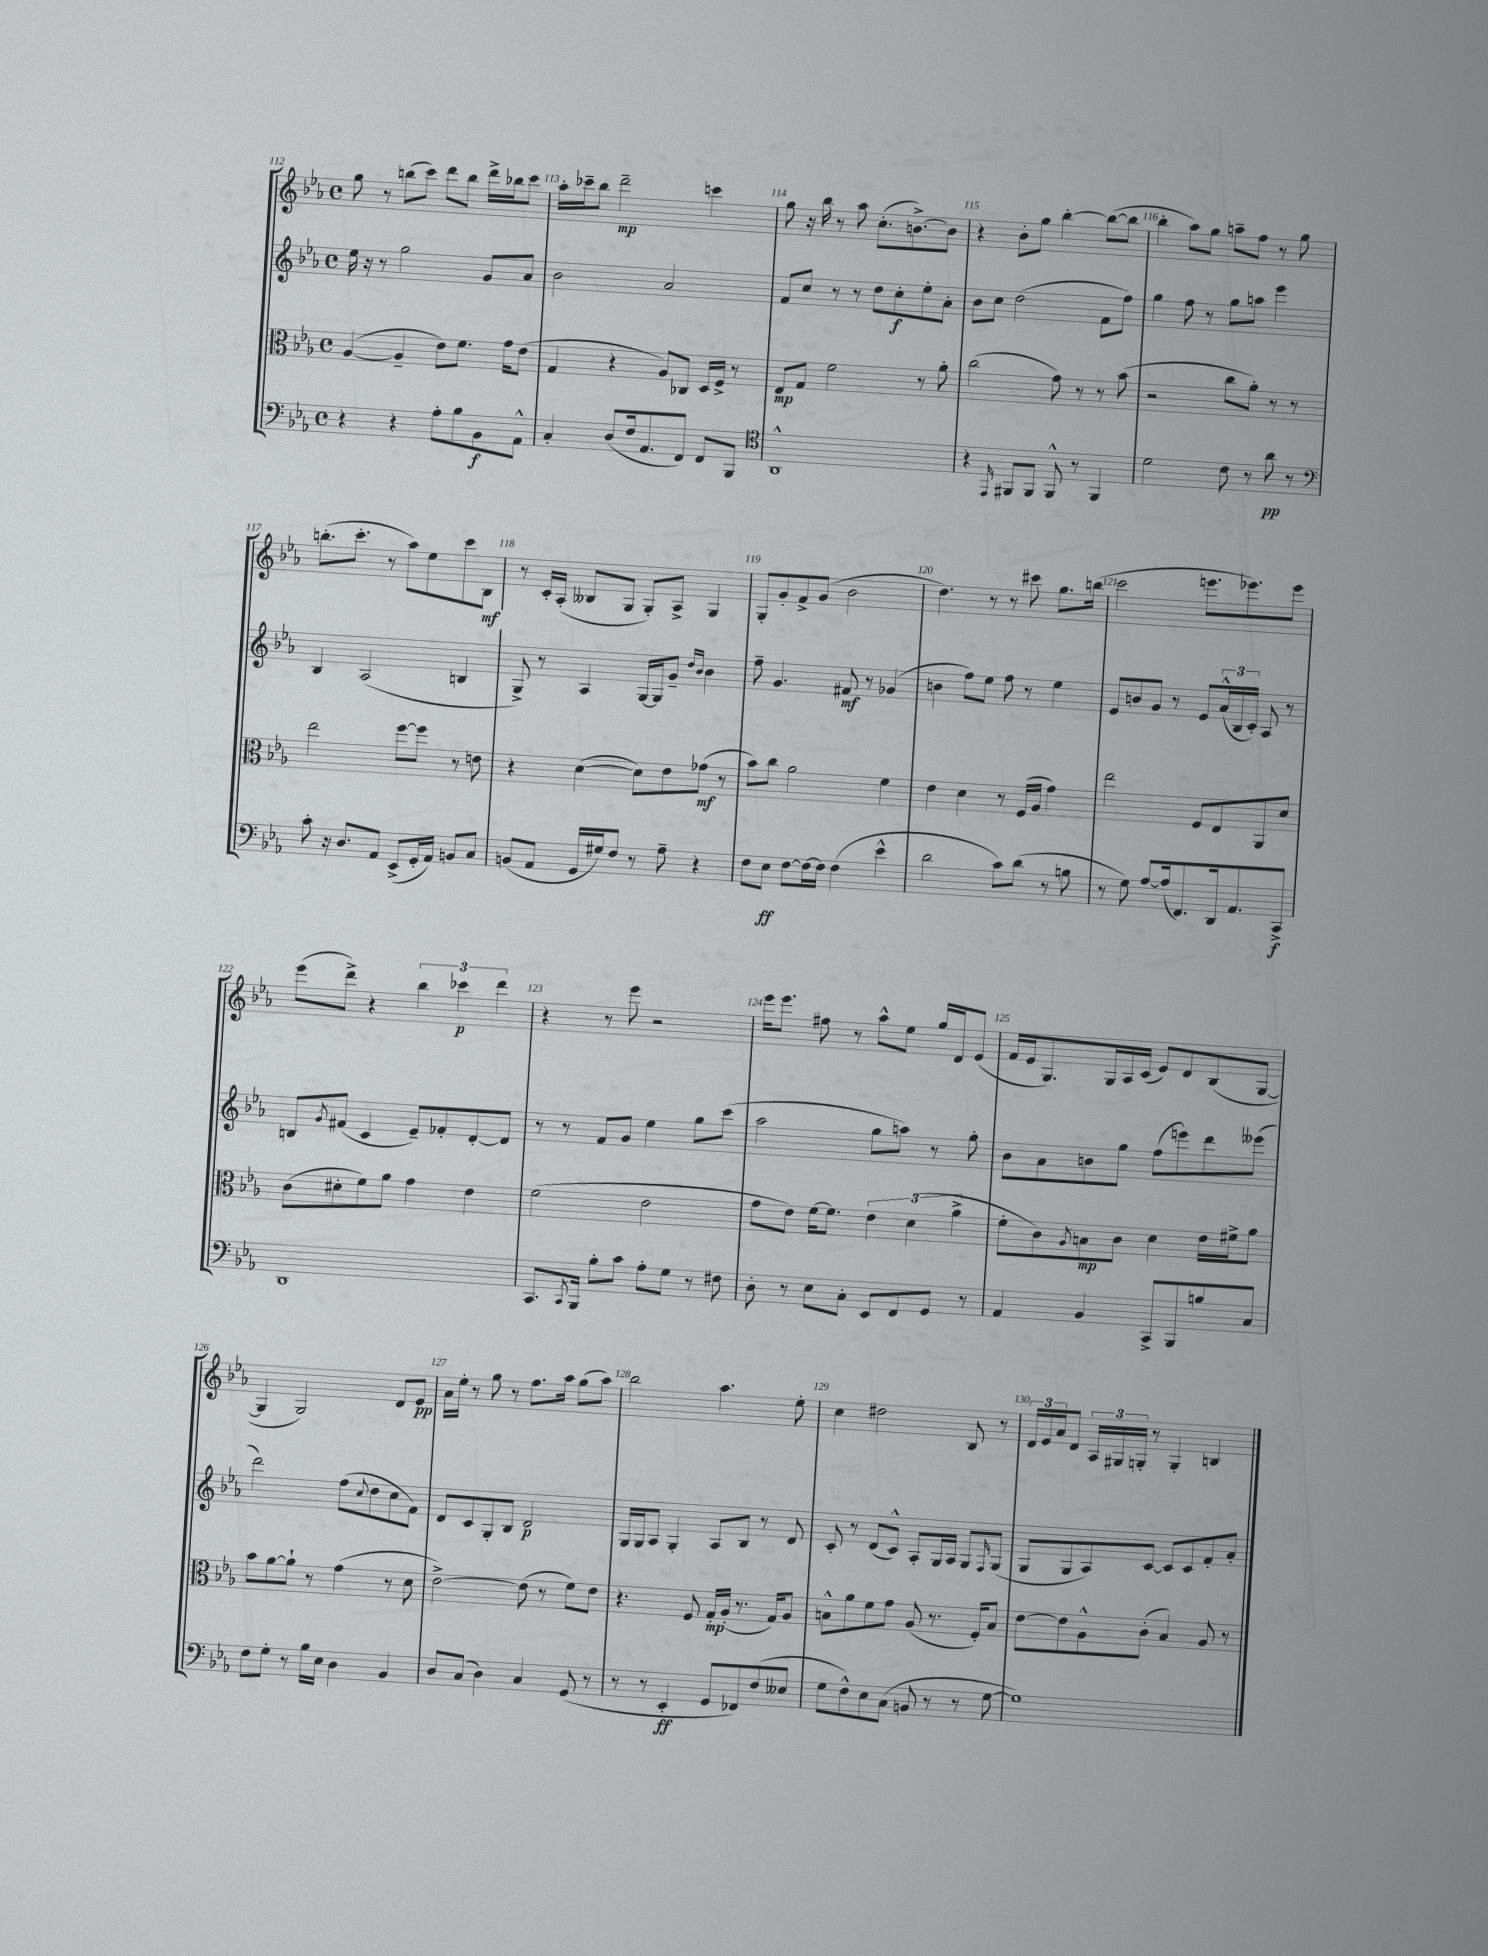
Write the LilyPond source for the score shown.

<<
\new StaffGroup <<
\new Staff = "s0" {
    \clef treble \key ees \major \defaultTimeSignature \time 4/4
    g''8 r8 b''8( c'''8) d'''8 b''8 d'''16-> bes''16 c'''8 |
    aes''16-. ces'''16-- bes''8 d'''2--\mp c'''4 |
    g''8 r16 bes''16 r8 aes''8 c''8.-.( b'8.~->) b'8 |
    r4 bes'8-. g''8 bes''4~-. bes''8~( bes''8 |
    bes''4-. aes''8) g''8 a''8-- f''8 r8 g''8 |
    b''8.-.( c'''8.-. r8 aes''8) ees''8 c'''8 bes8\mf |
    r8 c'16-. aes16-.( beses8 g8 g8-.) aes8-> g4 |
    g8-. g'8-. f'8-> g'8( bes'2 |
    d''4.) r8 r8 cis'''8 g''8. b''16( |
    c'''2 e'''8. ees'''8.) ees'''8 |
    ees'''8( d'''8->) r4 \tuplet 3/2 { bes''4 ces'''4\p d'''4 } |
    r4 r8 ees'''8 r2 |
    ees'''16 ees'''8. fis''8 r8 aes''8-^ ees''8 g''16 d'16 ees'8( |
    f'16 ees'16 g8.) g16 aes16 c'16( ees'8) d'8 bes8( g8~ |
    g4 g2) d'8 ees'8\pp |
    aes'16 ees''16-. r8 g''8 r8 f''8. aes''16 g''8( aes''8) |
    bes''2 aes''4. ees''8-. |
    c''4 dis''2 bes8 r8 |
    \tuplet 3/2 { d'16 ees'16 aes'16 } d'8 \tuplet 3/2 { aes16 gis16 g16-. } r8 g4-. b4 \bar "|." |
}
\new Staff = "s1" {
    \clef treble \key ees \major \defaultTimeSignature \time 4/4
    ees''16 r16 r8 g''2 g'8 aes'8 |
    bes'2 aes'2 |
    f'8 c''8 r8 r8 d''8 c''8-.\f ees''8-. aes'8-. |
    bes'8 c''8 d''2( f'8 f''8) |
    g''4 f''8 r8 g''8 a''8 ees'''4 |
    bes4 aes2( b4 |
    g8->) r8 aes4 g16~ g16 g'8-- \grace { d''16 bes'16 } bes'4 |
    f''8-- g'4. fis'8\mf r8 ges'4( |
    b'4 f''8) ees''8 f''8 r8 ees''4 |
    ees'8 b'8 g'8 r8 ees'8 \tuplet 3/2 { aes'16-^( bes16 c'16-.) } aes8 r8 |
    b8 \acciaccatura { g'8 } fis'8( c'4 ees'8--) fes'8-. d'8~-. d'8 |
    r8 r8 f'8 g'8 ees''4 g''8 c'''8( |
    aes''2 g''8 a''8) r8 g''8-. |
    bes'8 aes'8 b'8 g''8 f''8( e'''8) d'''8 eeses'''8( |
    d'''2) f''8( \appoggiatura { c''8 } d''8 c''8 f'8) |
    d'8 c'8 g8-. bes8 d'2\p |
    g16 g16 aes8 g4-. aes8 bes8 r8 d'8 |
    c'8-. r8 d'8( c'8-^) aes8-. g16 aes16 g8 \grace { f16 } g8( |
    g8 g8 aes8) c'8~ c'8 c'8 f'8-. aes'8-. \bar "|." |
}
\new Staff = "s2" {
    \clef alto \key ees \major \defaultTimeSignature \time 4/4
    aes4~( aes4-- ees'8) f'8. g'16 ees'8( |
    g4 r4 aes8) ces8 d16 f16-> r8 |
    ees8\mp g8 f'2 r8 aes'8-. |
    c''2( g'8) r8 r8 bes'8( |
    r2 c''8 aes'8-.) r8 r8 |
    ees''2 f''8~ f''8 r8 e'8 |
    r4 d'4~( d'8) ees'8 ges'8\mf( r8 |
    bes'8) c''8 aes'2 f'4 |
    ees'4 d'4 r8 f16( aes16 g'4) |
    ees''2 f8 ees8 aes,8 d'8 |
    c'8( dis'8-. f'8) aes'8 g'4 ees'4 |
    f'2( ees'2 |
    g'8 ees'8) f'16~ f'8. \tuplet 3/2 { ees'4 d'4( aes'4-> } |
    f'8-. c'8) \acciaccatura { aes8 } b8\mp c'8 d'4 ees'16 fis'16-> aes'8 |
    bes'8 aes'8~ aes'8-! r8 g'4( r8 d'8 |
    ees'2~->) ees'8( r8 f'8) ees'8 |
    r4. f8 g16-.\mp aes16-.( r8. g16) aes8 |
    b8-^ aes'8 f'8 g'8 aes8( r8. f16-.) b8 |
    ees'8~ ees'8 aes8-^ c'8-.( bes4) aes8 r8 \bar "|." |
}
\new Staff = "s3" {
    \clef bass \key ees \major \defaultTimeSignature \time 4/4
    r4 r4 aes8-. bes8 bes,8\f aes,8-^ |
    c4-. d8( f16 aes,8. f,8) f,8 bes,,8 |
    \clef tenor aes,1-^ |
    r4 \grace { ees,16 } fis,8 fis,8 fis,8-^ r8 fis,4 |
    d'2 c'8 r8 aes'8\pp r8 |
    \clef bass c'8-. r16 d8. aes,8 ees,8->( g,16-. aes,16) b,8 c8 |
    b,8( aes,8 g,16 gis16) f8 r8 aes8-- r4 |
    f8 ees8\ff f8~ f16~ f16 f4( ees'4-^ |
    d'2 c'8) d'8( r8 b8 |
    r8 g8) aes8~ aes16( f,8.) d,16 aes,8. c,8->\f |
    d,1 |
    c,8. \acciaccatura { c,8 } bes,,16 bes8-. c'8 aes8-. g8 r8 fis8 |
    d8-. r8 ees8 c8-. ees,8 f,8 g,8 r8 |
    aes,4 bes,4 c,8-> bes,,8 b8 c8 |
    f8 g8-. r8 bes16 ees16 d4 bes,4 |
    d8 c8( d4) c4 g,8( r8 |
    r8 r8 ees,4-.\ff g,8 fes,8) f8( eeses8 |
    g8 f8-^) ees8 c8( b,8 r8 r8 g8~ |
    g1) \bar "|." |
}
>>
>>
\layout { \context { \Score currentBarNumber = #112 \override BarNumber.break-visibility = ##(#f #t #t) barNumberVisibility = #all-bar-numbers-visible } }
